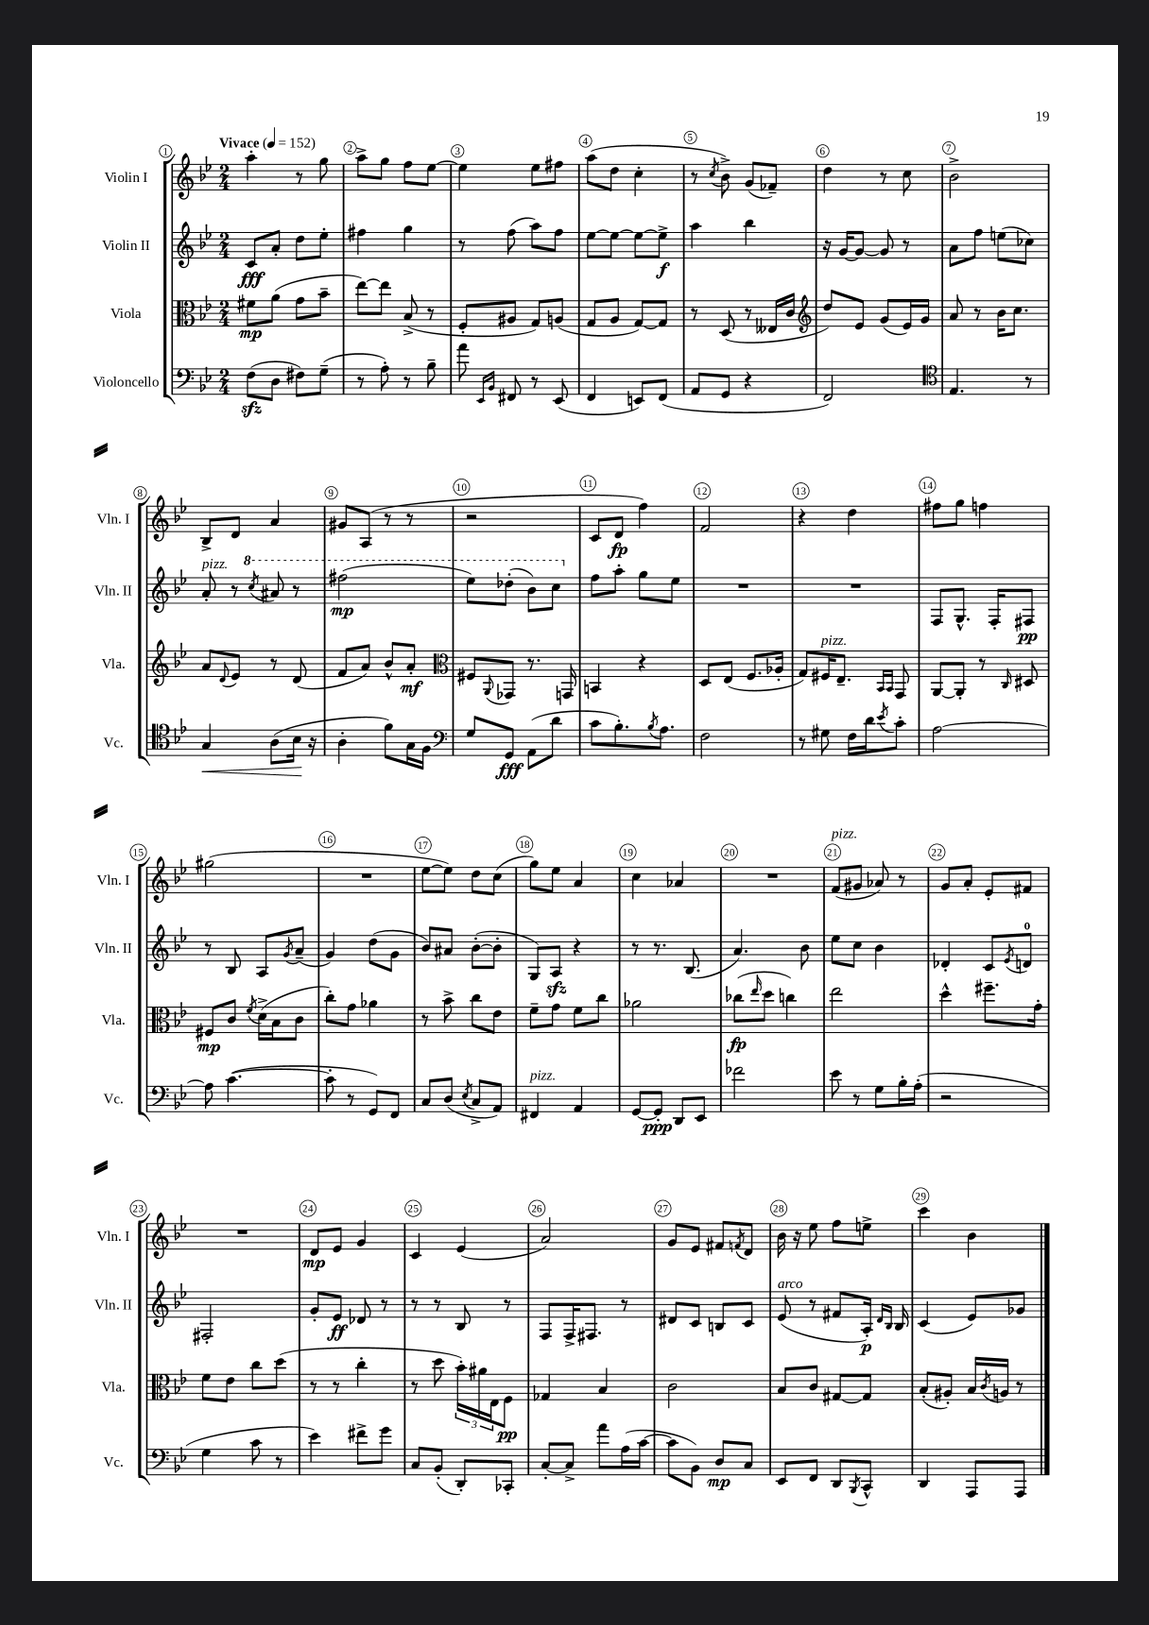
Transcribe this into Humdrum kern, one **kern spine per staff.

**kern	**kern	**kern	**kern
*staff4	*staff3	*staff2	*staff1
*clefF4	*clefC3	*clefG2	*clefG2
*k[b-e-]	*k[b-e-]	*k[b-e-]	*k[b-e-]
*M2/4	*M2/4	*M2/4	*M2/4
*MM152	*MM152	*MM152	*MM152
(8F	8f#	8c	4aa'
8D	(8a	8a'	.
8F#)	8g	8dd	8r
(8G~	8b-~	8ee-'	8gg
=	=	=	=
8r	[8ee-)	4ff#	8aa^
8A')	8ee-]	.	8gg
8r	(8B-^	4gg	8ff
8B-~	8r	.	[8ee-
=	=	=	=
8a	8F'	8r	4ee-]
16qqEE-	.	.	.
16qqBB-	.	.	.
8FF#	8A#	(8ff	.
8r	8G)	8aa)	8ee-
(8EE-	(8A	8ff	8ff#
=	=	=	=
4FF	8G	[8ee-	(8aa
.	8A	8ee-_	8dd
8EE)	[8G)	8ee-_	4cc'
(8FF	8G]	8ee-^]	.
=	=	=	=
8AA	8r	4aa	8r
.	.	.	8qcc
8GG	(8D	.	8b-^)
4r	8r	4bb-	(8g
.	16E--	.	8f-~)
.	16c	.	.
=	=	=	=
*	*clefG2	*	*
2FF)	8dd)	16r	4dd
.	.	[16g	.
.	8e-	8g_	.
.	(8g	8g]	8r
.	16e-)	8r	8cc
.	16g	.	.
=	=	=	=
*clefC4	*	*	*
4.E-	8a	8a	2b-^
.	8r	8ff	.
.	16b-	(8ee	.
.	8.cc	.	.
8r	.	8cc-)	.
=	=	=	=
4G	8a	8a'	8B-^
.	8qqd	.	.
.	8e-	8r	8d
.	.	8qccc	.
(8A	8r	8aa#	4a
16B-	(8d	8r	.
16r	.	.	.
=	=	=	=
4A'	8f	(2fff#	8g#
.	8a)	.	(8A
8f)	8b-^^	.	8r
16G	8a'	.	8r
16F	.	.	.
=	=	=	=
*clefF4	*clefC3	*	*
8G	8F#	8eee-)	2r
.	8qqAA	.	.
8GG	8GG-	(8ddd-'	.
(8AA	8.r	8bb-)	.
8d	.	8ccc	.
.	16GG	.	.
=	=	=	=
8c	4BB	8ff	8c
8.B-')	.	8aa'	8d
.	4r	8gg	4ff)
8qB-	.	.	.
8.A	.	.	.
.	.	8ee-	.
=	=	=	=
2F	8D	2r	2f
.	(8E-	.	.
.	8.F	.	.
.	16A-'	.	.
=	=	=	=
8r	8G)	2r	4r
8G#	16F#	.	.
.	8.E-~	.	.
16F	.	.	4dd
16d	.	.	.
.	16qqBB-	.	.
8qe-	16qqBB-	.	.
8c'	8GG	.	.
=	=	=	=
[2A	[8AA	8F	8ff#
.	8AA']	8.G^^	8gg
.	8r	.	4ff
.	.	16F'	.
.	16qqC	.	.
.	8D#	8F#	.
=	=	=	=
8A]	8F#	8r	(2gg#
([4.c	8c	8B-	.
.	8qf	.	.
.	(16d^	8A	.
.	16B-	.	.
.	.	8qg	.
.	8c	(8a~	.
=	=	=	=
8c']	8cc')	4g)	2r
8r	8g	.	.
8GG)	4a-	(8dd	.
8FF	.	8g	.
=	=	=	=
8C	8r	8b-)	[8ee-
(8D	8b-^	8a#	8ee-])
8qE-	.	.	.
8C^	8cc	([8b-'	8dd
8AA)	8e-	8b-']	(8cc
=	=	=	=
4FF#	8f~	8G)	8gg)
.	8g	8A	8ee-
4AA	8f	4r	4a
.	8cc	.	.
=	=	=	=
[8GG	2a-	8r	4cc
8GG']	.	8.r	.
8DD	.	.	4a-
.	.	(8.B-	.
8EE-	.	.	.
=	=	=	=
2f-	(8cc-	4.a)	2r
.	16qqee-	.	.
.	8dd	.	.
.	4cc)	.	.
.	.	8b-	.
=	=	=	=
8e-	2ee-	8ee-	(8f
8r	.	8cc	8g#
8G	.	4b-	8a-)
16B-'	.	.	8r
(16A'	.	.	.
=	=	=	=
2r	4dd^^	4d-'	8g
.	.	.	8a'
.	8.ff#~	8c	8e-'
.	.	8qe-	.
.	.	8d	8f#
.	16g'	.	.
=	=	=	=
4G	8f	2F#'	2r
.	8e-	.	.
8c	8cc	.	.
8r	(8dd	.	.
=	=	=	=
4e-)	8r	8g'	8d
.	8r	8e-	8e-
8f#^	4cc'	8d-	4g
8g	.	8r	.
=	=	=	=
8C	8r	8r	4c
(8BB-'	8dd	8r	.
8DD')	24b-')	8B-	(4e-
.	24a#	.	.
.	24E-	.	.
8CC-'	8F	8r	.
=	=	=	=
[8C'	4G-	8F	2a)
8C^]	.	16F^	.
.	.	8.F#	.
8a	4B-	.	.
(16A	.	8r	.
[16c	.	.	.
=	=	=	=
8c]	2c	8d#	8g
8BB-)	.	8c	8e-
8D	.	8B	8f#
.	.	.	8qf
8C	.	8c	8d
=	=	=	=
8EE-	8B-	(8e-	16b-
.	.	.	16r
8FF	8c	8r	8ee-
8DD	[8G#	8f#	8ff
8qBBB-	.	.	.
8CC^^	8G#]	16A')	8ee^
.	.	16qqd	.
.	.	16qqB-	.
.	.	16B-	.
=	=	=	=
4DD	(8B-'	(4c	4ccc
.	8A#')	.	.
8AAA	16B-	8e-)	4b-
.	8qc	.	.
.	16A	.	.
8AAA	8r	8g-	.
==	==	==	==
*-	*-	*-	*-
